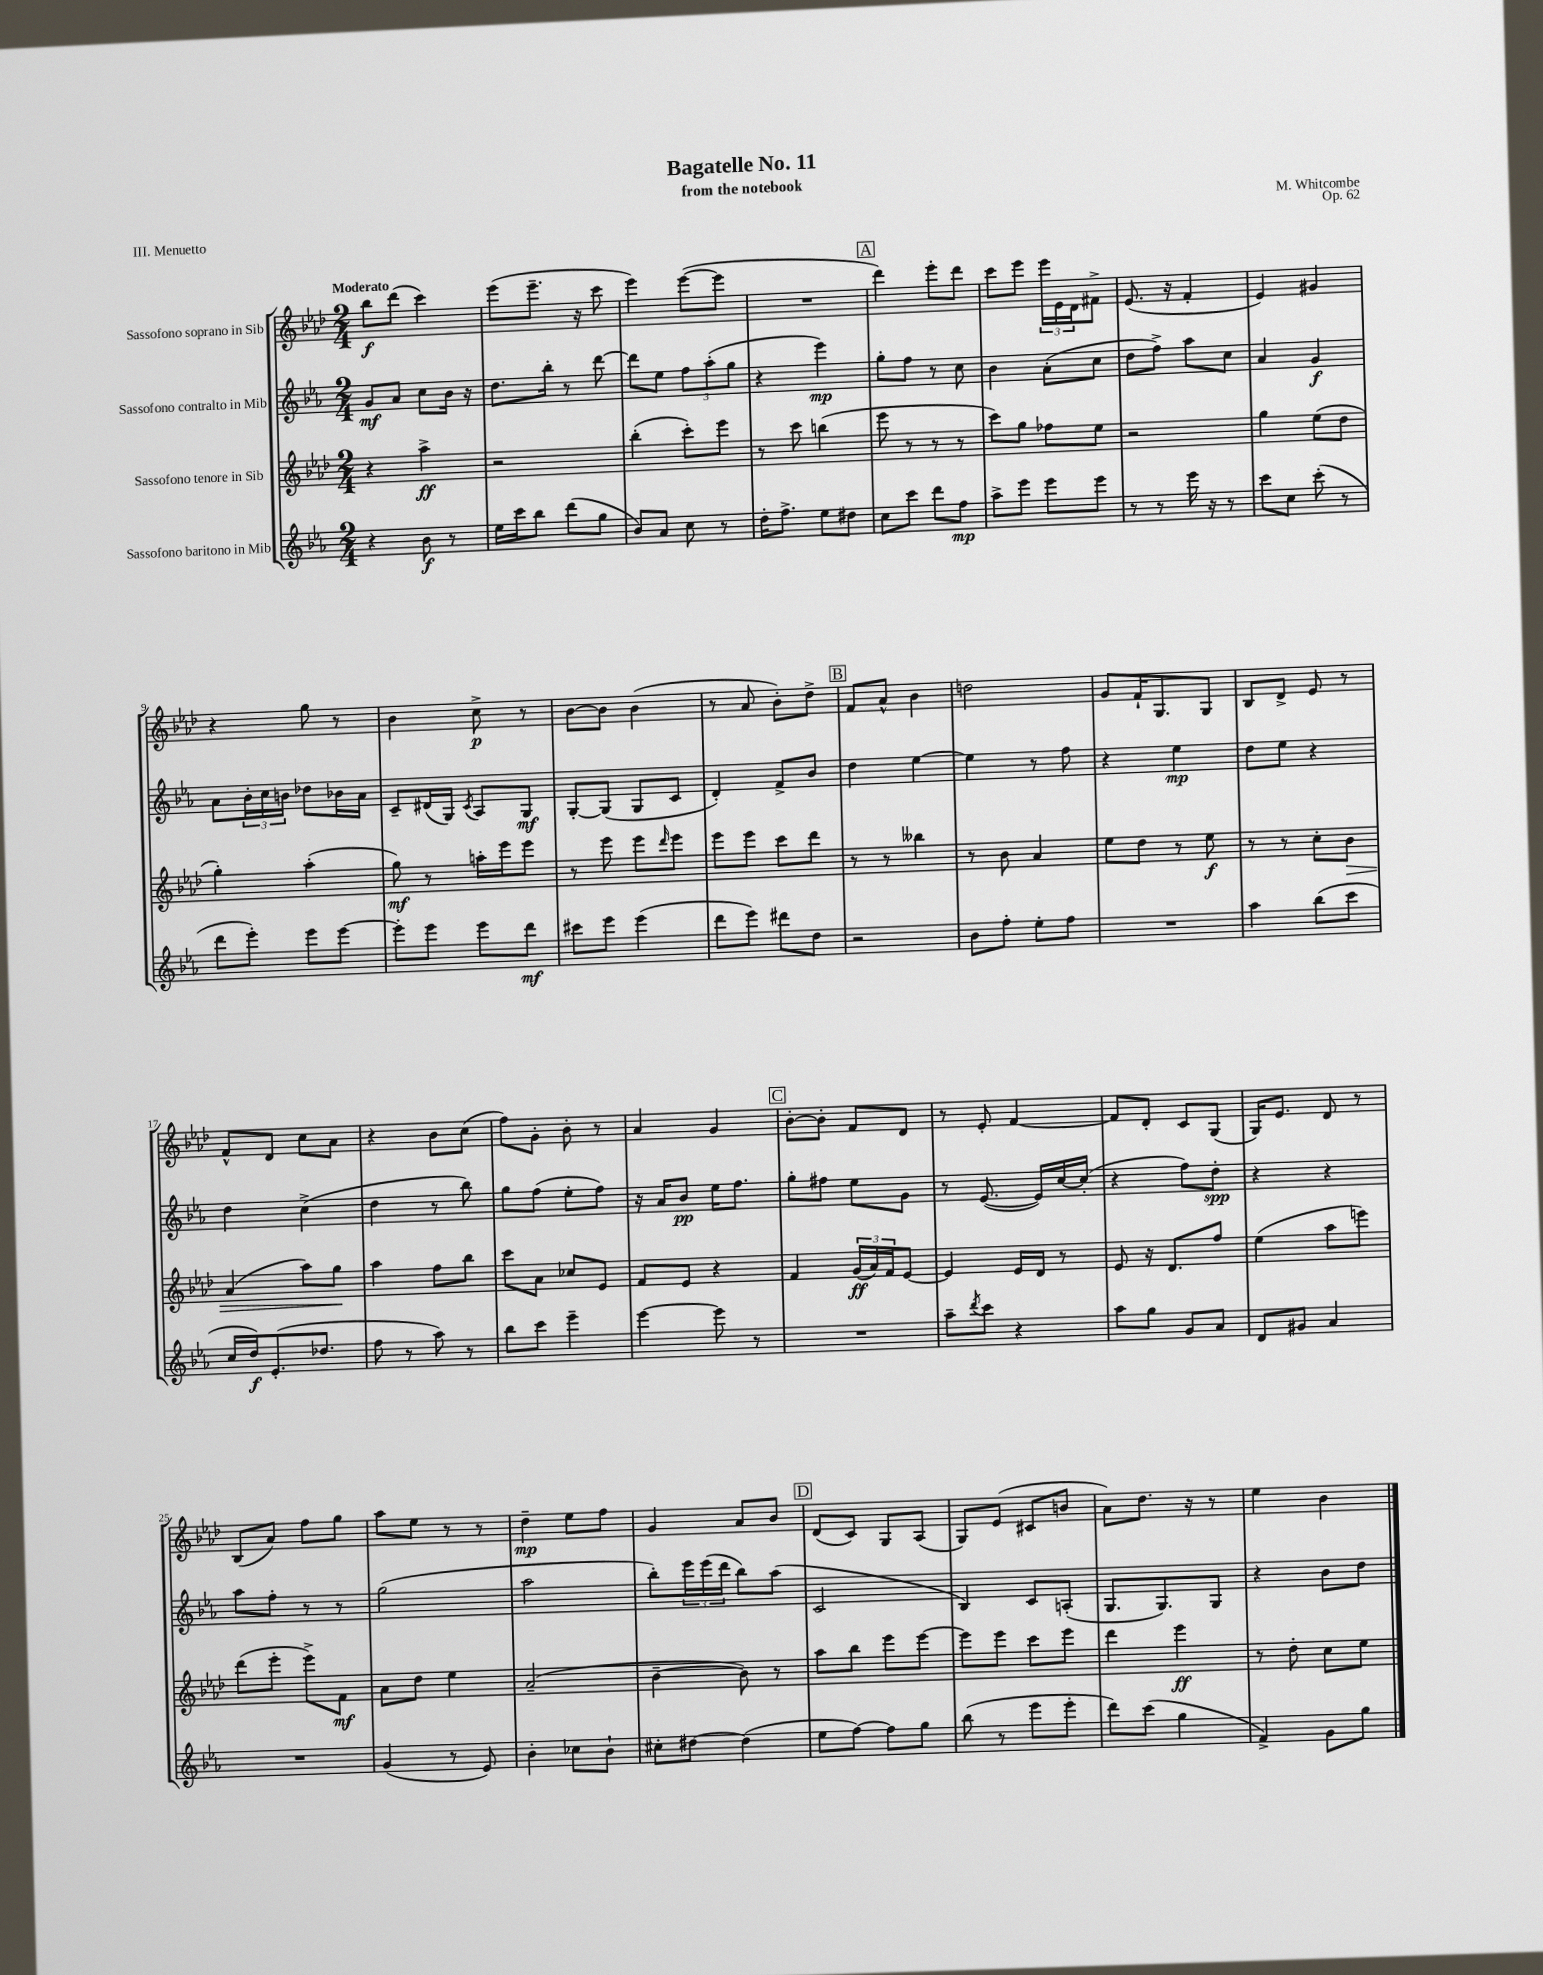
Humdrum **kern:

**kern	**dynam	**kern	**dynam	**kern	**dynam	**kern	**dynam
*part4	*part4	*part3	*part3	*part2	*part2	*part1	*part1
*staff4	*staff4	*staff3	*staff3	*staff2	*staff2	*staff1	*staff1
*I"Sassofono baritono in Mib	*	*I"Sassofono tenore in Sib	*	*I"Sassofono contralto in Mib	*	*I"Sassofono soprano in Sib	*
*clefG2	*	*clefG2	*	*clefG2	*	*clefG2	*
*k[b-e-a-]	*	*k[b-e-a-d-]	*	*k[b-e-a-]	*	*k[b-e-a-d-]	*
*M2/4	*	*M2/4	*	*M2/4	*	*M2/4	*
=1	=1	=1	=1	=1	=1	=1	=1
!	!	!	!	!	!	!LO:TX:a:B:t=Moderato	!
4r	.	4r	.	8g/L	mf	8bb-\L	f
.	.	.	.	8a-/J	.	(8ddd-\J	.
8b-\	f	4aa-^\	ff	8cc\L	.	4ccc\)	.
8r	.	.	.	16b-\Jk	.	.	.
.	.	.	.	16r	.	.	.
=2	=2	=2	=2	=2	=2	=2	=2
16ee-\LL	.	2r	.	8.dd\L	.	(8eee-\L	.
16ccc\J	.	.	.	.	.	.	.
8bb-\J	.	.	.	.	.	8.eee-~\J	.
.	.	.	.	16bb-'\Jk	.	.	.
(8ddd\L	.	.	.	8r	.	.	.
.	.	.	.	.	.	16r	.
8gg\J	.	.	.	[8ddd\	.	8ccc\	.
=3	=3	=3	=3	=3	=3	=3	=3
8b-/L)	.	(4bb-'\	.	8ddd\L]	.	4eee-\)	.
8a-/J	.	.	.	8ee-\J	.	.	.
8cc\	.	8ccc'\L)	.	12ff\L	.	([8eee-\L	.
.	.	.	.	(12aa-'\	.	.	.
8r	.	8eee-\J	.	.	.	8eee-\J]	.
.	.	.	.	12gg\J	.	.	.
=4	=4	=4	=4	=4	=4	=4	=4
16dd'\KL	.	8r	.	4r	.	2r	.
8.ff^\J	.	.	.	.	.	.	.
.	.	8ccc\	.	.	.	.	.
8ee-\L	.	(4bbn\	.	4eee-\)	mp	.	.
8dd#X\J	.	.	.	.	.	.	.
!!LO:REH:place=s1:t=A
=5	=5	=5	=5	=5	=5	=5	=5
8cc\L	.	8eee-\	.	8gg'\L	.	4ddd-\)	.
8ccc\J	.	8r	.	8ff\J	.	.	.
8ddd\L	.	8r	.	8r	.	8eee-'\L	.
8ff\J	mp	8r	.	8cc\	.	8ddd-\J	.
=6	=6	=6	=6	=6	=6	=6	=6
8aa-^\L	.	8ccc\L)	.	4b-\	.	8ccc\L	.
8eee-\J	.	8gg\J	.	.	.	8eee-\J	.
8eee-\L	.	8ff-X\L	.	(8a-'\L	.	24eee-\LL	.
.	.	.	.	.	.	24e-\	.
.	.	.	.	.	.	24d-\J	.
8eee-\J	.	8ee-\J	.	8cc\J	.	8f#X^\J	.
=7	=7	=7	=7	=7	=7	=7	=7
8r	.	2r	.	8dd\L	.	(8.e-/	.
8r	.	.	.	8ff^\J)	.	.	.
.	.	.	.	.	.	16r	.
16eee-\	.	.	.	8aa-\L	.	4f'/	.
16r	.	.	.	.	.	.	.
8r	.	.	.	8cc\J	.	.	.
=8	=8	=8	=8	=8	=8	=8	=8
8ccc\L	.	4gg\	.	4a-/	.	4e-/)	.
8cc\J	.	.	.	.	.	.	.
(8ccc'\	.	(8ee-\L	.	4g/	f	4g#X/	.
8r	.	8dd-\J	.	.	.	.	.
!!LO:LB:g=z
=9	=9	=9	=9	=9	=9	=9	=9
8ddd\L	.	4gg'\)	.	8a-\L	.	4r	.
8eee-'\J)	.	.	.	24b-'\L	.	.	.
.	.	.	.	24cc\	.	.	.
.	.	.	.	24bn\JJ	.	.	.
8eee-\L	.	(4aa-'\	.	8dd-X\L	.	8gg\	.
[8eee-\J	.	.	.	16b-X\L	.	8r	.
.	.	.	.	16a-\JJ	.	.	.
=10	=10	=10	=10	=10	=10	=10	=10
8eee-'\L]	.	8gg\)	mf	8c~/L	.	4b-\	.
8eee-\J	.	8r	.	(16d#X/L	.	.	.
.	.	.	.	16G/JJ)	.	.	.
.	.	.	.	8qc/	.	.	.
8eee-\L	.	16aan'\LL	.	8A-/L	.	8cc^\	p
.	.	16eee-\J	.	.	.	.	.
8ddd\J	mf	8eee-\J	.	8G/J	mf	8r	.
=11	=11	=11	=11	=11	=11	=11	=11
8ccc#X\L	.	8r	.	[8G'/L	.	[8b-\L	.
8eee-\J	.	8eee-\	.	(8G/J]	.	8b-\J]	.
(4eee-\	.	8eee-\L	.	8G/L	.	(4b-\	.
.	.	16qqddd-/	.	.	.	.	.
.	.	8eee-\J	.	8c/J	.	.	.
=12	=12	=12	=12	=12	=12	=12	=12
8ddd\L	.	8eee-\L	.	4d'/)	.	8r	.
8eee-\J)	.	8eee-\J	.	.	.	8a-/	.
8ddd#X\L	.	8ccc\L	.	8f^/L	.	8b-'\L)	.
8dd\J	.	8ddd-\J	.	8b-/J	.	8dd-^\J	.
!!LO:REH:place=s1:t=B
=13	=13	=13	=13	=13	=13	=13	=13
2r	.	8r	.	4dd\	.	8f/L	.
.	.	8r	.	.	.	8a-^^/J	.
.	.	4bb--X\	.	[4ee-\	.	4b-\	.
=14	=14	=14	=14	=14	=14	=14	=14
8b-\L	.	8r	.	4ee-\]	.	2ddn\	.
8ff'\J	.	8b-\	.	.	.	.	.
8ee-'\L	.	4a-/	.	8r	.	.	.
8ff\J	.	.	.	8ff\	.	.	.
=15	=15	=15	=15	=15	=15	=15	=15
2r	.	8ee-\L	.	4r	.	8g/L	.
.	.	8dd-\J	.	.	.	16f`/K	.
.	.	.	.	.	.	8.G/	.
.	.	8r	.	4ee-\	mp	.	.
.	.	8ee-\	f	.	.	8G/J	.
=16	=16	=16	=16	=16	=16	=16	=16
4aa-\	.	8r	.	8dd\L	.	8B-/L	.
.	.	8r	.	8ee-\J	.	8d-^/J	.
(8bb-\L	.	8cc'\L	.	4r	.	8e-/	.
!	!	!	!LO:HP:b	!	!	!	!
8ccc\J	.	8b-\J	>	.	.	8r	.
!!LO:LB:g=z
=17	=17	=17	=17	=17	=17	=17	=17
16cc/LL	.	(4a-/	.	4dd\	.	8f^^/L	.
16dd/J)	f	.	.	.	.	.	.
(8.e-'/	.	.	.	.	.	8d-/J	.
.	.	8aa-\L)	.	(4cc^\	.	8cc\L	.
8.dd-X/J	.	.	.	.	.	.	.
.	.	8gg\J	.	.	.	8a-\J	.
.	.	.	]	.	.	.	.
=18	=18	=18	=18	=18	=18	=18	=18
8ff\	.	4aa-\	.	4dd\	.	4r	.
8r	.	.	.	.	.	.	.
8aa-\)	.	8ff\L	.	8r	.	8b-\L	.
8r	.	8bb-\J	.	8bb-\)	.	(8cc\J	.
=19	=19	=19	=19	=19	=19	=19	=19
8bb-\L	.	8ccc\L	.	8gg\L	.	8ff\L)	.
8ccc\J	.	8a-\J	.	(8ff\J	.	8g'\J	.
4eee-~\	.	8cc-X/L	.	8ee-'\L	.	8b-'\	.
.	.	8e-/J	.	8ff\J)	.	8r	.
=20	=20	=20	=20	=20	=20	=20	=20
[4eee-\	.	8f/L	.	16r	.	4a-/	.
.	.	.	.	16a-/KL	.	.	.
.	.	8e-/J	.	8b-/J	pp	.	.
8eee-\]	.	4r	.	16ee-\KL	.	4g/	.
.	.	.	.	8.ff\J	.	.	.
8r	.	.	.	.	.	.	.
!!LO:REH:place=s1:t=C
=21	=21	=21	=21	=21	=21	=21	=21
2r	.	4f/	.	8gg'\L	.	[8b-'\L	.
.	.	.	.	8ff#X\J	.	8b-'\J]	.
.	.	(24g/LL	ff	8ee-\L	.	8f/L	.
.	.	24a-/)	.	.	.	.	.
.	.	24f/J	.	.	.	.	.
.	.	[8e-/J	.	8g\J	.	8d-/J	.
=22	=22	=22	=22	=22	=22	=22	=22
8aa-~\L	.	4e-/]	.	8r	.	8r	.
8qddd/	.	.	.	.	.	.	.
8ccc\J	.	.	.	([8.e-/	.	8e-'/	.
4r	.	16e-/LL	.	.	.	[4f/	.
.	.	16d-/JJ	.	16e-/LL])	.	.	.
.	.	8r	.	[16cc/	.	.	.
.	.	.	.	(16cc'/JJ]	.	.	.
=23	=23	=23	=23	=23	=23	=23	=23
8aa-\L	.	8e-/	.	4r	.	8f/L]	.
8gg\J	.	16r	.	.	.	8d-'/J	.
.	.	8.d-/L	.	.	.	.	.
8g/L	.	.	.	8ff\L)	.	8c/L	.
8a-/J	.	8ff/J	.	8dd'\J	spp	(8G/J	.
=24	=24	=24	=24	=24	=24	=24	=24
8d/L	.	(4ee-\	.	4r	.	16G/KL)	.
.	.	.	.	.	.	8.e-/J	.
8g#X/J	.	.	.	.	.	.	.
4a-/	.	8aa-\L	.	4r	.	8d-/	.
.	.	8eeen\J)	.	.	.	8r	.
!!LO:LB:g=z
=25	=25	=25	=25	=25	=25	=25	=25
2r	.	(8ddd-\L	.	8aa-\L	.	(8B-/L	.
.	.	8eee-'\J	.	8ff'\J	.	8a-/J)	.
.	.	8eee-^\L)	.	8r	.	8ff\L	.
.	.	8f\J	mf	8r	.	8gg\J	.
=26	=26	=26	=26	=26	=26	=26	=26
(4g/	.	8a-\L	.	(2gg\	.	8aa-\L	.
.	.	8dd-\J	.	.	.	8ee-\J	.
8r	.	4ee-\	.	.	.	8r	.
8e-/)	.	.	.	.	.	8r	.
=27	=27	=27	=27	=27	=27	=27	=27
4b-'\	.	(2a-~/	.	2aa-\	.	4dd-~\	mp
8cc-X\L	.	.	.	.	.	8ee-\L	.
8b-`\J	.	.	.	.	.	8ff\J	.
=28	=28	=28	=28	=28	=28	=28	=28
8cc#X'\L	.	[4b-~\	.	8bb-'\L)	.	4g/	.
[8dd#X\J	.	.	.	24eee-\L	.	.	.
.	.	.	.	(24eee-\	.	.	.
.	.	.	.	24ddd\JJ	.	.	.
(4dd#\]	.	8b-\])	.	8bb-\L)	.	8a-/L	.
.	.	8r	.	(8aa-\J	.	8b-/J	.
!!LO:REH:place=s1:t=D
=29	=29	=29	=29	=29	=29	=29	=29
8ee-\L	.	8aa-\L	.	2c/	.	(8d-/L	.
[8ff\J)	.	8bb-\J	.	.	.	8c/J)	.
8ff\L]	.	8eee-\L	.	.	.	8G/L	.
8gg\J	.	[8eee-\J	.	.	.	(8A-/J	.
=30	=30	=30	=30	=30	=30	=30	=30
(8bb-\	.	8eee-\L]	.	4B-/)	.	8G/L)	.
8r	.	8eee-\J	.	.	.	(8e-/J	.
8eee-\L	.	8ccc\L	.	8c/L	.	8c#X/L	.
8eee-'\J	.	8eee-\J	.	(8An'/J	.	8bn/J	.
=31	=31	=31	=31	=31	=31	=31	=31
8ddd\L)	.	4ddd-\	.	8.G/L	.	8a-\L)	.
(8ccc\J	.	.	.	.	.	8.dd-\J	.
.	.	.	.	8.G/)	.	.	.
4gg\	.	4eee-\	ff	.	.	.	.
.	.	.	.	.	.	16r	.
.	.	.	.	8G/J	.	8r	.
=32	=32	=32	=32	=32	=32	=32	=32
4f^/)	.	8r	.	4r	.	4ee-\	.
.	.	8dd-'\	.	.	.	.	.
8g\L	.	8cc\L	.	8b-\L	.	4b-\	.
8gg\J	.	8ee-\J	.	8dd\J	.	.	.
==	==	==	==	==	==	==	==
*-	*-	*-	*-	*-	*-	*-	*-
